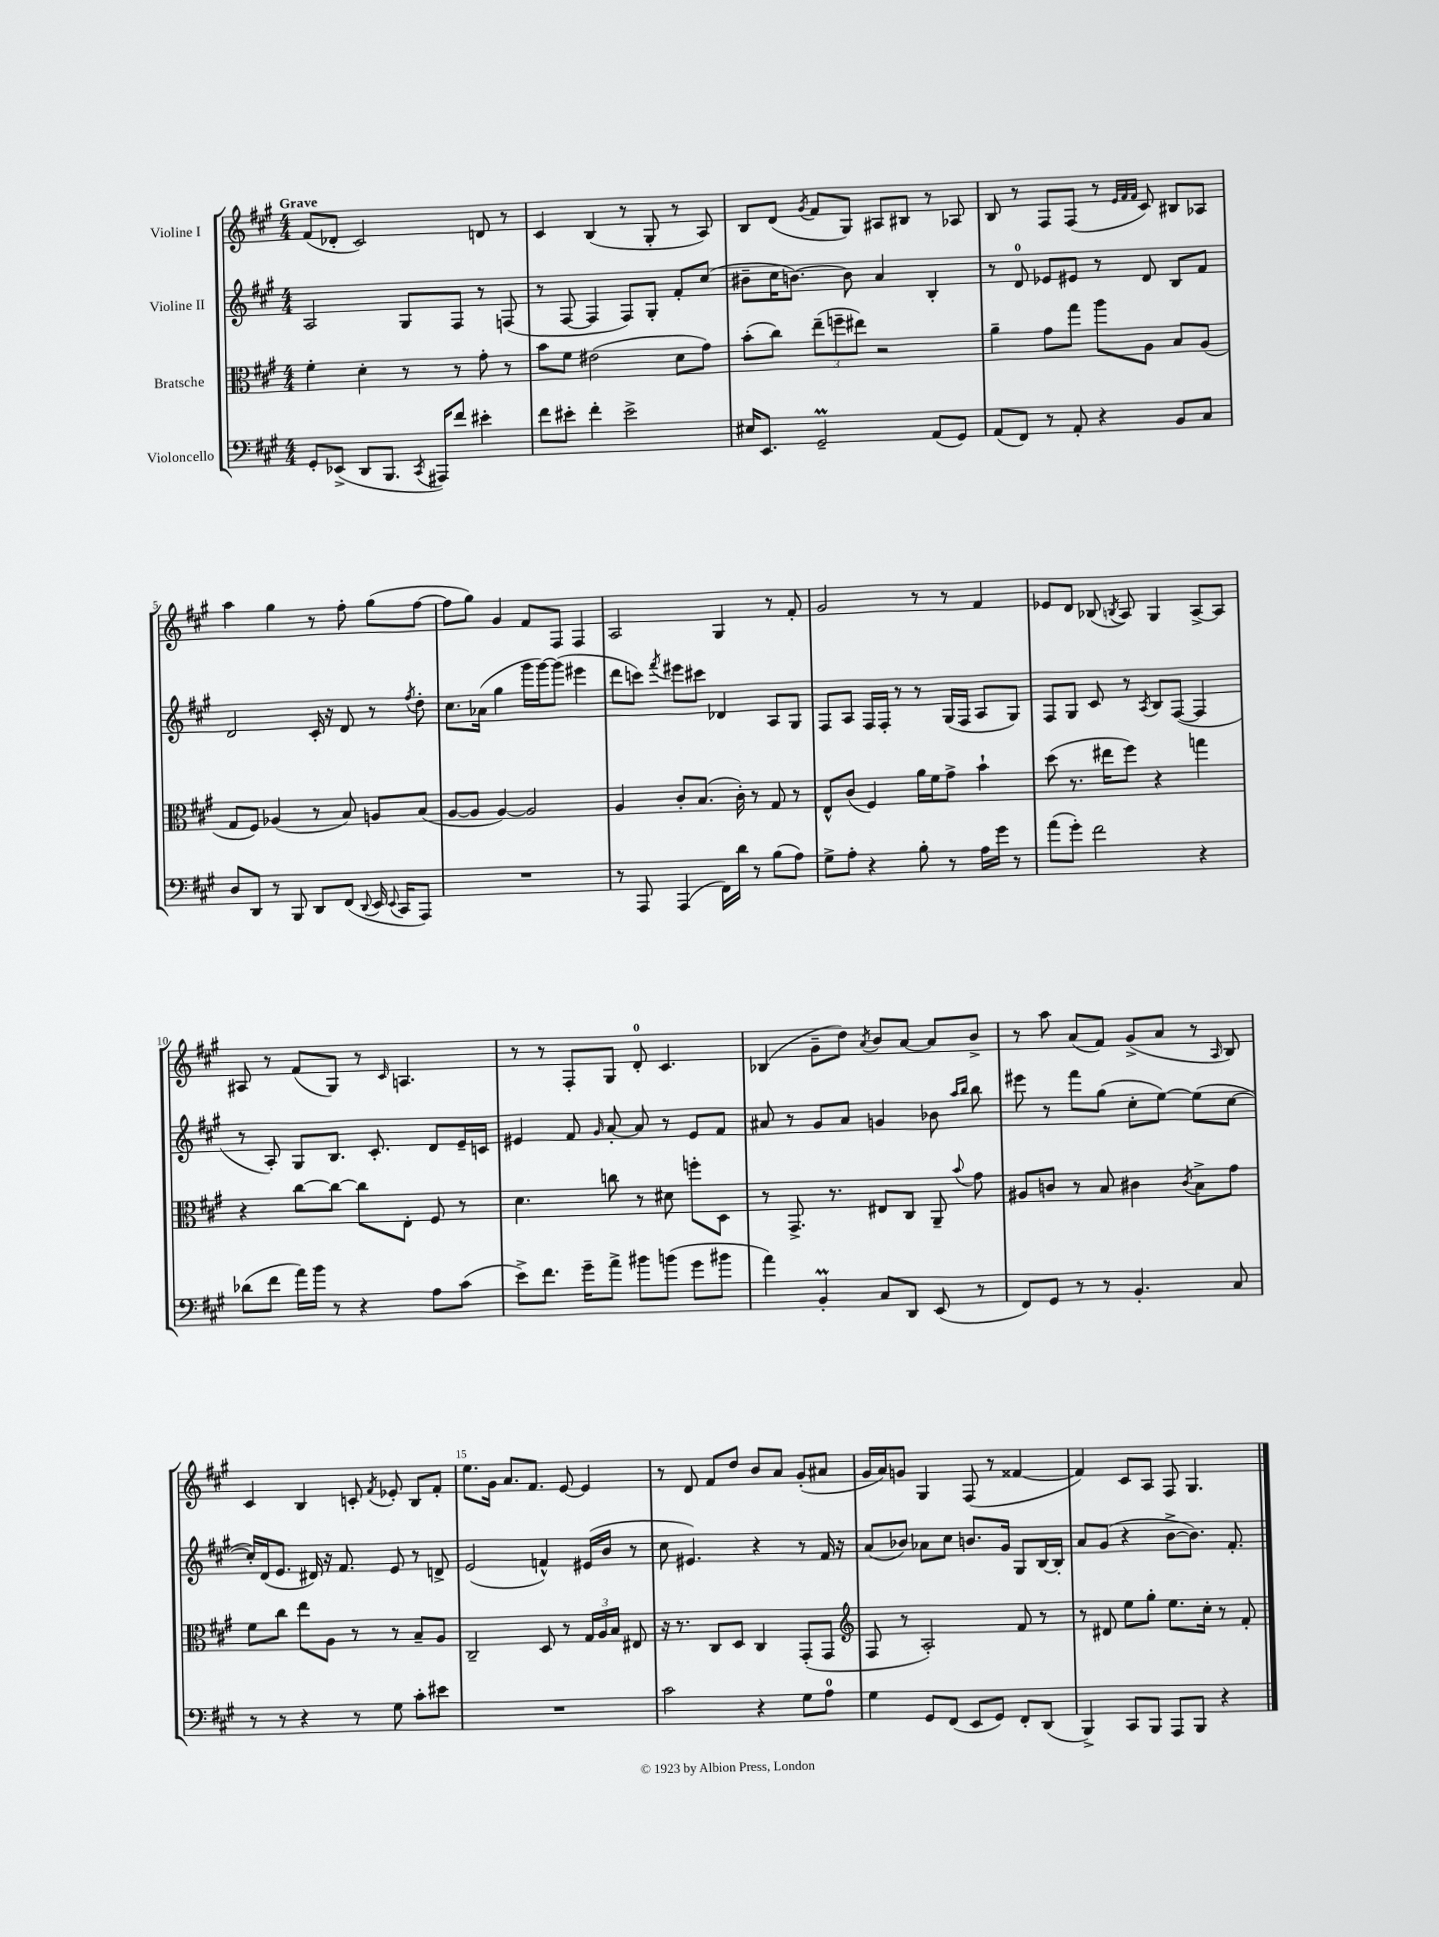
<<
\new StaffGroup <<
\new Staff = "s0" \with { instrumentName = "Violine I" } {
    \clef treble \key a \major \numericTimeSignature \time 4/4 \tempo "Grave"
    \autoBeamOff fis'8[( des'8]-. cis'2) d'8 r8 |
    cis'4 b4( r8 gis8-. r8 a8) |
    b8[ d'8]( \acciaccatura { gis'8 } fis'8[ gis8]) ais8[ bis8] r8 aes8 |
    b8 r8 fis8[ fis8]( r8 \grace { e'32[ fis'32 fis'32] } cis'8) bis8[ aes8] |
    a''4 gis''4 r8 fis''8-. gis''8[( fis''8]~ |
    fis''8[ gis''8]) gis'4 fis'8[ fis8] fis4 |
    a2 gis4 r8 fis'8-. |
    gis'2 r8 r8 fis'4 |
    ees'8[ d'8] bes8( \acciaccatura { b8 } a8) gis4 a8[~-> a8] |
    ais8 r8 fis'8[( gis8]) r8 \grace { cis'16 } a4. |
    r8 r8 fis8[-. gis8] d'8-0-. cis'4. |
    bes4( gis'8[-- d''8]) \acciaccatura { a'8 } b'8[ a'8]~ a'8[ b'8]-> |
    r8 a''8 a'8[( fis'8]) gis'8[->( a'8] r8 \grace { a16 } b8) |
    cis'4 b4 c'8-. \acciaccatura { fis'8 } ees'8-. b8[ fis'8]-. |
    e''8.[ gis'16] a'8.[ fis'8.] e'8~ e'4 |
    r8 d'8 fis'8[ d''8] b'8[ a'8] gis'8[-.( ais'8] |
    gis'16[ a'16) g'8] gis4 fis8( r8 fisis'4~ |
    fisis'4) cis'8[ a8] fis8 gis4. \bar "|." |
}
\new Staff = "s1" \with { instrumentName = "Violine II" } {
    \clef treble \key a \major \numericTimeSignature \time 4/4
    \autoBeamOff a2 gis8[ fis8] r8 f8( |
    r8 fis8~ fis4 fis8[) gis8]-. fis'8[-. cis''8]( |
    bis'8[-- cis''16 b'8.]~) b'8 a'4 b4-. |
    r8 d'8-0 ees'8[ eis'8] r8 d'8 b8[ fis'8] |
    d'2 cis'16-. r16 d'8 r8 \acciaccatura { fis''8 } d''8-. |
    cis''8.[ aes'16]( gis''4 gis'''16[ gis'''16~) gis'''8]( eis'''4 |
    d'''8[ c'''8]) \acciaccatura { fis'''8 } eis'''8[ cis'''8] des'4 a8[ gis8] |
    fis8[ a8] fis16[ fis16]-. r8 r8 gis16[( fis16] a8[ gis8]) |
    fis8[ gis8] cis'8 r8 \acciaccatura { a8 } b8[ fis8]~( fis4 |
    r8 a8-.) gis8[ b8.] cis'8.-. d'8[ e'16-- c'16] |
    eis'4 fis'8 \grace { gis'16 } a'8~-. a'8 r8 eis'8[ fis'8] |
    ais'8 r8 gis'8[ ais'8] g'4 bes'8 \grace { a''16[ b''16] } b''8 |
    eis'''8 r8 fis'''8[ gis''8]( cis''8[-. e''8]~) e''8[( cis''8]~ |
    cis''16[-.) d'16( e'8.] dis'16) r16 fis'8. e'8 r8 d'8-> |
    e'2( f'4-^) eis'16[( b'16] r8 |
    cis''8 eis'4.) r4 r8 fis'16 r16 |
    a'8[( bes'8]) aes'8[ cis''8] b'8.[ gis'16] gis8[ b16~ b16]-. |
    a'8[ gis'8]( r4 b'8[~-> b'8.]) fis'8.-. \bar "|." |
}
\new Staff = "s2" \with { instrumentName = "Bratsche" } {
    \clef alto \key a \major \numericTimeSignature \time 4/4
    \autoBeamOff fis'4-. d'4-. r8 r8 gis'8-. r8 |
    b'8[ fis'8] eis'2( d'8[ gis'8]) |
    b'8[-.( cis''8]) \tuplet 3/2 { e''8[--( f''8-- eis''8]) } r2 |
    a'4-- gis'8[ gis''8] a''8[ a8] b8[ a8]( |
    gis8[ fis8]) aes4( r8 b8) a8[ b8]( |
    a8[~ a8] a4~) a2 |
    a4 cis'8[-. b8.]( cis'16-.) r8 gis8 r8 |
    e8[-^ cis'8]( fis4) a'16[ fis'16 gis'8]-> b'4-! |
    d''8( r8. eis''16[ fis''8]) r4 g''4 |
    r4 cis''8[~ cis''8]~ cis''8[ e8]-. fis8 r8 |
    d'4. c''8 r8 dis'8 f''8[-. d8] |
    r8 gis,8.-> r8. eis8[ cis8] a,8-- \appoggiatura { b'8 } gis'8 |
    ais8[ c'8] r8 b8 cis'4 \acciaccatura { cis'8 } b8[-> gis'8] |
    fis'8[ cis''8] e''8[ a8] r8 r8 b8[-- a8] |
    cis2-- d8 r8 \tuplet 3/2 { gis16[ a16 b16] } eis8 |
    r16 r8. cis8[ d8] cis4 gis,8[-.( gis,8] |
    \clef treble fis8 r8 a2-.) fis'8 r8 |
    r8 dis'8 e''8[ gis''8]-. e''8.[ cis''16]-. r8 fis'8-. \bar "|." |
}
\new Staff = "s3" \with { instrumentName = "Violoncello" } {
    \clef bass \key a \major \numericTimeSignature \time 4/4
    \autoBeamOff gis,8[-. ees,8]->( d,8[ b,,8.] \acciaccatura { cis,8 } ais,,16[) fis'8] eis'4-. |
    fis'8[ eis'8]-. fis'4-. eis'2-> |
    eis16[ e,8.] gis,2--\prall a,8[( gis,8]) |
    a,8[( fis,8]) r8 a,8-. r4 b,8[ cis8] |
    d8[ d,8] r8 b,,8 d,8[ fis,8]( \appoggiatura { d,8 } e,16 \appoggiatura { e,8 } cis,16[ a,,8]) |
    R1 |
    r8 a,,8 a,,4( fis,16[) d'16] r8 b8[( a8]) |
    gis8[-> a8]-. r4 b8-. r8 a16[ gis'16] r8 |
    a'8[( gis'8]-.) fis'2 r4 |
    des'8[( fis'8] a'16[) b'16] r8 r4 a8[ cis'8]( |
    e'8[->) fis'8.] gis'16[-- a'8]-> bis'8[ b'8]( gis'8[ bis'8] |
    a'4) b,4-.\prall cis8[ d,8] e,8( r8 |
    fis,8[) gis,8] r8 r8 b,4.-. cis8 |
    r8 r8 r4 r8 gis8 cis'8[-. eis'8] |
    R1 |
    cis'2 r4 gis8[ a8]-0 |
    gis4 gis,8[ fis,8]( e,8[ gis,8]) fis,8[-. d,8]( |
    b,,4->) cis,8[ b,,8] a,,8[ b,,8] r4 \bar "|." |
}
>>
>>
\layout { \context { \Score \override BarNumber.break-visibility = ##(#f #t #t) barNumberVisibility = #(every-nth-bar-number-visible 5) } }
